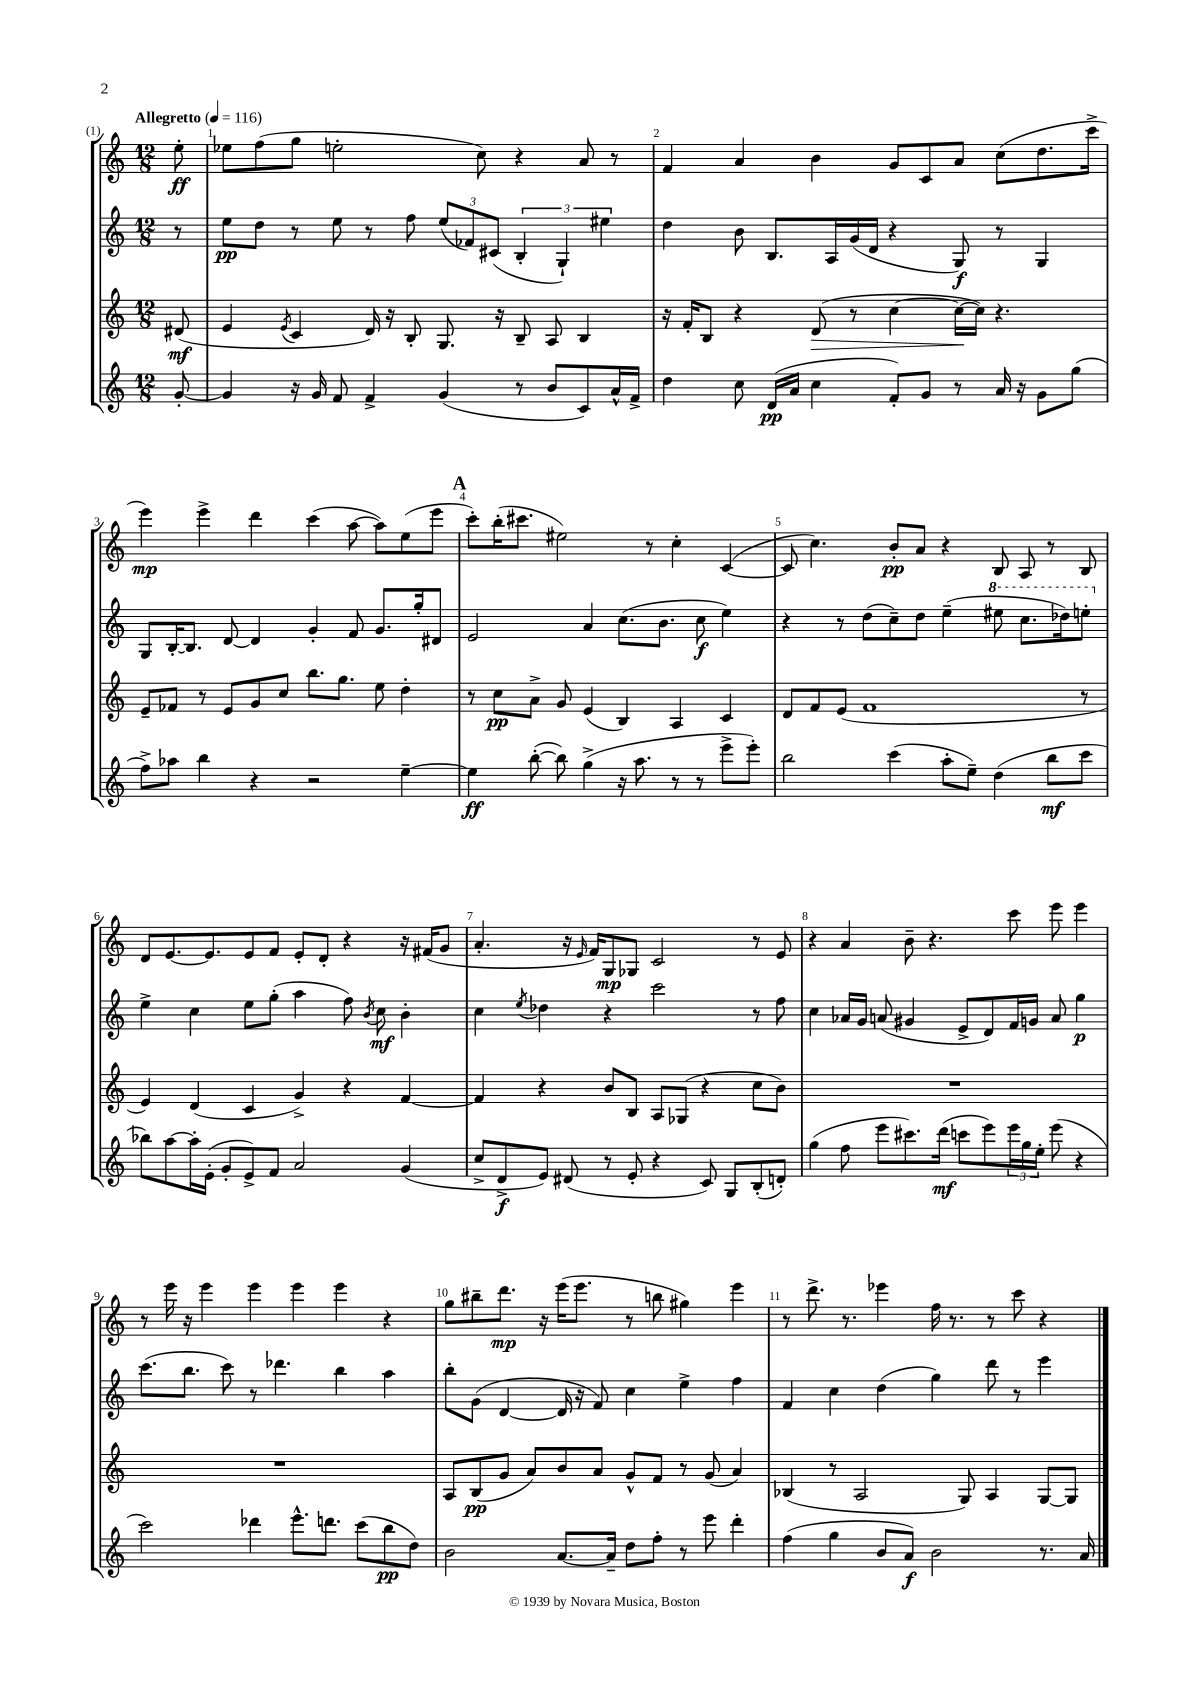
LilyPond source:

<<
\new StaffGroup <<
\new Staff = "s0" {
    \clef treble \key c \major \numericTimeSignature \time 12/8 \partial 8 \tempo "Allegretto" 4 = 116
    e''8-.\ff |
    ees''8 f''8( g''8 e''2-. c''8) r4 a'8 r8 |
    f'4 a'4 b'4 g'8 c'8 a'8 c''8( d''8. c'''16-> |
    e'''4\mp) e'''4-> d'''4 c'''4( a''8~ a''8) e''8( e'''8 |
    \mark \markup { \bold "A" } c'''8-.) b''16-.( cis'''8. eis''2) r8 c''4-. c'4~( |
    c'8 c''4.) b'8-.\pp a'8 r4 b8 a8 r8 b8 |
    d'8 e'8.~ e'8. e'8 f'8 e'8-. d'8-. r4 r16 fis'16( g'8 |
    a'4.-. r16 \grace { e'16 } f'16) g8\mp ges8 c'2 r8 e'8 |
    r4 a'4 b'8-- r4. c'''8 e'''8 e'''4 |
    r8 e'''16 r16 e'''4 e'''4 e'''4 e'''4 r4 |
    g''8 bis''8-- d'''8.\mp r16 e'''16( e'''8. r8 b''8 gis''4) e'''4 |
    r8 d'''8.-> r8. ees'''4 f''16 r8. r8 c'''8 r4 \bar "|." |
}
\new Staff = "s1" {
    \clef treble \key c \major \numericTimeSignature \time 12/8 \partial 8
    r8 |
    e''8\pp d''8 r8 e''8 r8 f''8 \tuplet 3/2 { e''8( fes'8) cis'8( } \tuplet 3/2 { b4-. g4-!) eis''4 } |
    d''4 b'8 b8. a16 g'16( d'16 r4 g8\f) r8 g4 |
    g8 b16~-. b8. d'8~ d'4 g'4-. f'8 g'8. g''16-. dis'8 |
    \mark \markup { \bold "A" } e'2 a'4 c''8.( b'8. c''8\f e''4) |
    r4 r8 d''8( c''8--) d''8 e''4--( \ottava #1 eis'''8 c'''8. des'''16) e'''8-. \ottava #0 |
    e''4-> c''4 e''8 g''8-.( a''4 f''8) \acciaccatura { b'8 } c''8\mf b'4-. |
    c''4 \acciaccatura { e''8 } des''4 r4 c'''2 r8 f''8 |
    c''4 aes'16 g'16 a'8( gis'4 e'8-> d'8) f'16 g'16 a'8 g''4\p |
    c'''8.( b''8. c'''8) r8 des'''4. b''4 a''4 |
    b''8-. g'8( d'4~ d'16 r16 f'8) c''4 e''4-> f''4 |
    f'4 c''4 d''4( g''4) d'''8 r8 e'''4 \bar "|." |
}
\new Staff = "s2" {
    \clef treble \key c \major \numericTimeSignature \time 12/8 \partial 8
    dis'8\mf( |
    e'4 \acciaccatura { e'8 } c'4 d'16) r16 b8-. g8. r16 b8-- a8 b4 |
    r16 f'16-. b8 r4 d'8\>( r8 c''4~ c''16~\! c''16) r4. |
    e'8-- fes'8 r8 e'8 g'8 c''8 b''8. g''8. e''8 d''4-. |
    \mark \markup { \bold "A" } r8 c''8\pp a'8-> g'8 e'4( b4) a4 c'4 |
    d'8 f'8 e'8( f'1 r8 |
    e'4) d'4( c'4 g'4->) r4 f'4~ |
    f'4 r4 b'8 b8 a8 ges8( r4 c''8 b'8) |
    R1. |
    R1. |
    a8 b8\pp( g'8 a'8) b'8 a'8 g'8-^ f'8 r8 g'8( a'4) |
    bes4( r8 a2 g8) a4 g8~ g8 \bar "|." |
}
\new Staff = "s3" {
    \clef treble \key c \major \numericTimeSignature \time 12/8 \partial 8
    g'8~-. |
    g'4 r16 g'16 f'8 f'4-> g'4( r8 b'8 c'8) a'16-^ f'16-> |
    d''4 c''8 d'16\pp( a'16 c''4 f'8-.) g'8 r8 a'16 r16 g'8 g''8( |
    f''8->) aes''8 b''4 r4 r2 e''4~-- |
    \mark \markup { \bold "A" } e''4\ff b''8~-.( b''8) g''4->( r16 a''8. r8 r8 e'''8-> e'''8-.) |
    b''2 c'''4( a''8-. e''8--) d''4( b''8\mf c'''8 |
    bes''8) a''8~ a''16-. e'16-.( g'8-. e'8->) f'8 a'2 g'4( |
    c''8-> d'8->\f e'8) dis'8( r8 e'8-. r4 c'8) g8 b8-.( d'8-.) |
    g''4( f''8 e'''8 cis'''8.) d'''16\mf( c'''8 e'''8) \tuplet 3/2 { e'''16 g''16 e''16-. } e'''8( r4 |
    c'''2) des'''4 e'''8.-^ d'''8. c'''8( b''8\pp d''8) |
    b'2 a'8.~ a'16-- d''8 f''8-. r8 e'''8 d'''4-. |
    f''4( g''4 b'8 a'8\f) b'2 r8. a'16 \bar "|." |
}
>>
>>
\layout { \context { \Score \override BarNumber.break-visibility = ##(#f #t #t) barNumberVisibility = #all-bar-numbers-visible } }
